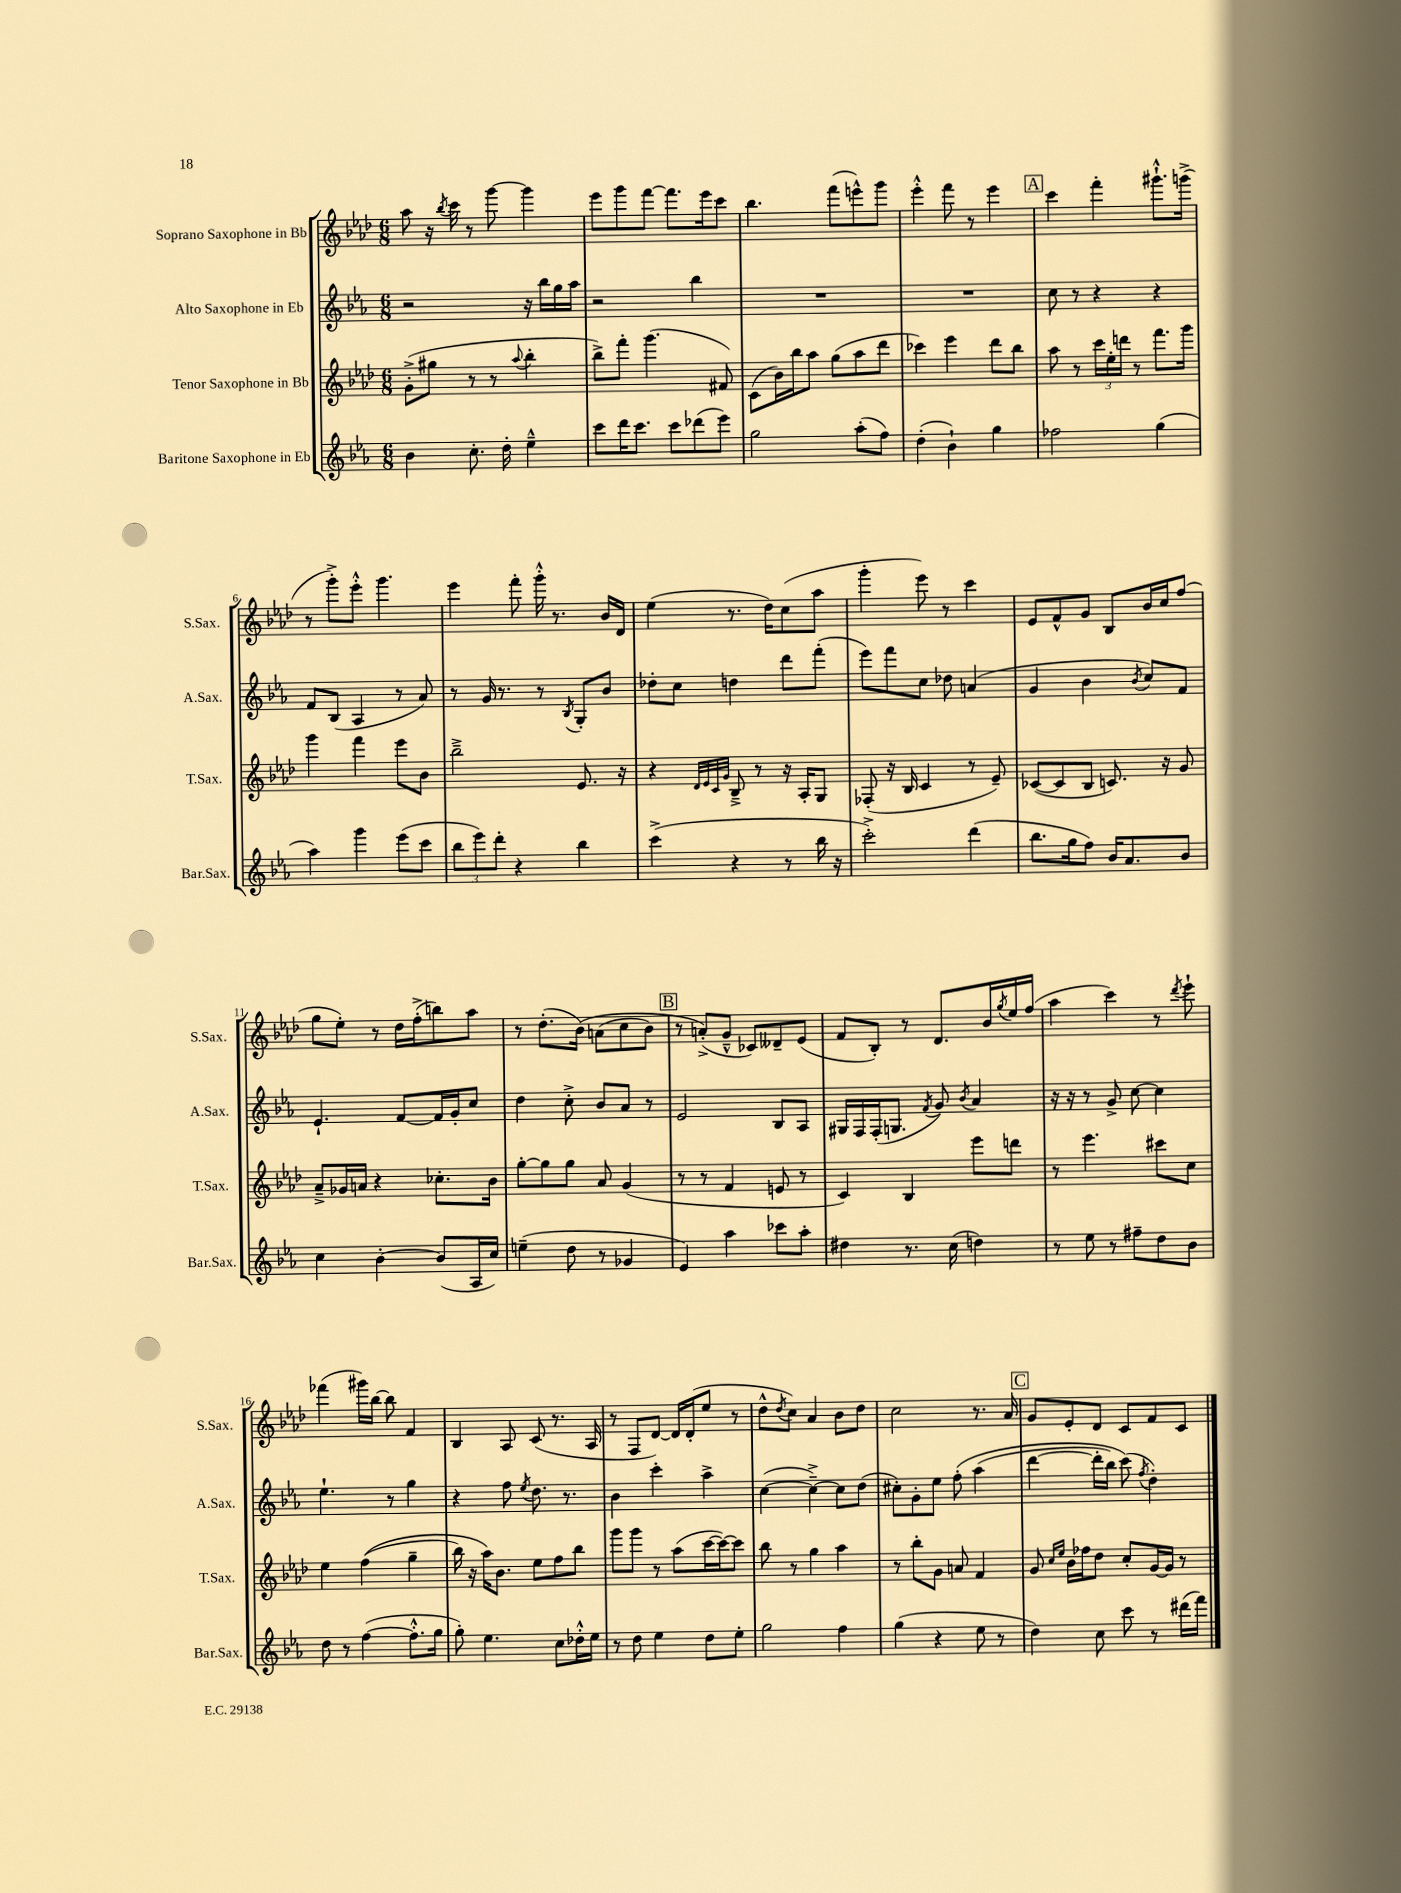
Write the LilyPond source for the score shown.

<<
\new StaffGroup <<
\new Staff = "s0" \with { instrumentName = "Soprano Saxophone in Bb" shortInstrumentName = "S.Sax." } {
    \clef treble \key aes \major \numericTimeSignature \time 6/8
    aes''8 r16 \acciaccatura { bes''8 } c'''16 r8 g'''8~ g'''4 |
    ees'''8 g'''8 f'''8~ f'''8. ees'''16 c'''8 |
    bes''4. f'''8( e'''8-^) g'''8 |
    ees'''4-.-^ f'''8 r8 ees'''4 |
    \mark \markup { \box "A" } c'''4 f'''4-. gis'''8.-!-^ g'''16->( |
    r8 g'''8-.->) ees'''8-.-^ g'''4. |
    ees'''4 f'''8-. g'''16-.-^ r8. bes'16 des'16 |
    ees''4( r8. des''16) c''8( aes''8 |
    g'''4-. ees'''8) r8 c'''4 |
    ees'8 f'8-^ g'8 bes8 bes'16 c''16 f''8( |
    g''8 ees''8-.) r8 des''16 f''16-.->( b''8) aes''8 |
    r8 des''8.-.( bes'16)\( a'8( c''8 bes'8) |
    \mark \markup { \box "B" } r8 a'8-.->(\) g'8---^ ces'8) deses'8-- ees'8( |
    f'8 bes8-.) r8 des'8. bes'16 \acciaccatura { g''8 } ees''16 f''16( |
    aes''4 c'''4) r8 \acciaccatura { des'''8 } ees'''8-! |
    fes'''4( gis'''16) bes''16~ bes''8 f'4 |
    bes4 aes8 c'8( r8. aes16 |
    r8 f8 des'8~) des'16 des'16-.( ees''8 r8 |
    des''8-^ \acciaccatura { des''8 } c''8) aes'4 bes'8 des''8 |
    c''2 r8. aes'16 |
    \mark \markup { \box "C" } g'8 ees'8-. des'8 c'8 f'8 c'8 \bar "|." |
}
\new Staff = "s1" \with { instrumentName = "Alto Saxophone in Eb" shortInstrumentName = "A.Sax." } {
    \clef treble \key ees \major \numericTimeSignature \time 6/8
    r2 r16 bes''16 g''16 aes''16 |
    r2 bes''4 |
    R2. |
    R2. |
    \mark \markup { \box "A" } c''8 r8 r4 r4 |
    f'8 bes8( aes4 r8 aes'8) |
    r8 g'16 r8. r8 \acciaccatura { bes8 } g8-. bes'8 |
    des''8-. c''8 d''4 d'''8 f'''8-.( |
    ees'''8) f'''8 c''8 des''8 a'4( |
    g'4 bes'4 \acciaccatura { bes'8 } c''8) f'8 |
    ees'4.-! f'8~ f'16 g'16-. c''8 |
    d''4 c''8-.-> bes'8 aes'8 r8 |
    \mark \markup { \box "B" } ees'2 bes8 aes8 |
    gis16 f16 f16-.( g8. \acciaccatura { f'8 } g'8) \acciaccatura { bes'8 } aes'4 |
    r16 r16 r8 g'8-> c''8~ c''4 |
    ees''4.-! r8 g''4 |
    r4 f''8 \acciaccatura { ees''8 } d''8. r8. |
    bes'4 c'''4-. aes''4-> |
    c''4~( c''4~--->) c''8 d''8( |
    cis''8-.) g'8-. ees''8 f''8-.\( aes''4( |
    \mark \markup { \box "C" } d'''4~ d'''16-. bes''16) c'''8(\) \acciaccatura { f''8 } d''4-.) \bar "|." |
}
\new Staff = "s2" \with { instrumentName = "Tenor Saxophone in Bb" shortInstrumentName = "T.Sax." } {
    \clef treble \key aes \major \numericTimeSignature \time 6/8
    g'8-.->( gis''8 r8 r8 \appoggiatura { aes''8 } bes''4-. |
    bes''8->) f'''8-. g'''4.( fis'8) |
    c'8( bes'16) bes''16 aes''8 g''8( aes''8 des'''8 |
    ces'''4) ees'''4 des'''8 bes''8 |
    \mark \markup { \box "A" } aes''8 r8 \tuplet 3/2 { c'''16 ees''16-. d'''16 } r8 f'''8. g'''16 |
    g'''4 f'''4 ees'''8 bes'8 |
    bes''2---> ees'8. r16 |
    r4 \grace { des'32 ees'32 c'32 g'32 } bes8---> r8 r16 aes16-. g8 |
    fes8-.( r16 bes16 c'4 r8 ees'8--) |
    ces'8~( ces'8 bes8 c'8.) r16 g'8 |
    aes'8---> ges'16 a'16 r4 ces''8.-. bes'16 |
    g''8~-. g''8 g''8 aes'8 g'4( |
    \mark \markup { \box "B" } r8 r8 f'4 e'8 r8 |
    c'4) bes4 ees'''8 d'''8 |
    r8 ees'''4. cis'''8 c''8 |
    ees''4 f''4(\( g''4-- |
    bes''16) r16 aes''16\) bes'8. ees''8 f''8 bes''8 |
    g'''8 g'''8 r8 aes''8( c'''16~ c'''16~) c'''8 |
    bes''8 r8 g''4 aes''4 |
    r8 bes''8-. g'8 a'8 f'4 |
    \mark \markup { \box "C" } g'8 \grace { c''16 ees''16 } bes'16 fes''16 des''8 c''8-. g'16~ g'16 r8 \bar "|." |
}
\new Staff = "s3" \with { instrumentName = "Baritone Saxophone in Eb" shortInstrumentName = "Bar.Sax." } {
    \clef treble \key ees \major \numericTimeSignature \time 6/8
    bes'4 c''8.-. d''16-. ees''4---^ |
    c'''8 d'''16 c'''8. c'''8 des'''8( ees'''8) |
    g''2 aes''8-.( f''8) |
    d''4-.( bes'4-!) g''4 |
    \mark \markup { \box "A" } fes''2 g''4( |
    aes''4) g'''4 ees'''8( c'''8 |
    \tuplet 3/2 { bes''8 ees'''8) d'''8-. } r4 bes''4 |
    c'''4->( r4 r8 bes''16 r16 |
    c'''2-.->) d'''4( |
    bes''8. g''16 f''8) bes'16 aes'8. bes'8 |
    c''4 bes'4~-. bes'8( aes16 c''16) |
    e''4--( d''8 r8 ges'4 |
    \mark \markup { \box "B" } ees'4) aes''4 ces'''8 aes''8-. |
    dis''4 r8. c''16( d''4) |
    r8 ees''8 r8 fis''8-- d''8 bes'8 |
    d''8 r8 f''4~( f''8.-.-^ g''16 |
    g''8-.) ees''4. c''8 des''16-.-^ ees''16 |
    r8 d''8 ees''4 d''8 ees''8-. |
    g''2 f''4 |
    g''4( r4 ees''8 r8 |
    \mark \markup { \box "C" } d''4) c''8 c'''8 r8 dis'''16( f'''16) \bar "|." |
}
>>
>>
